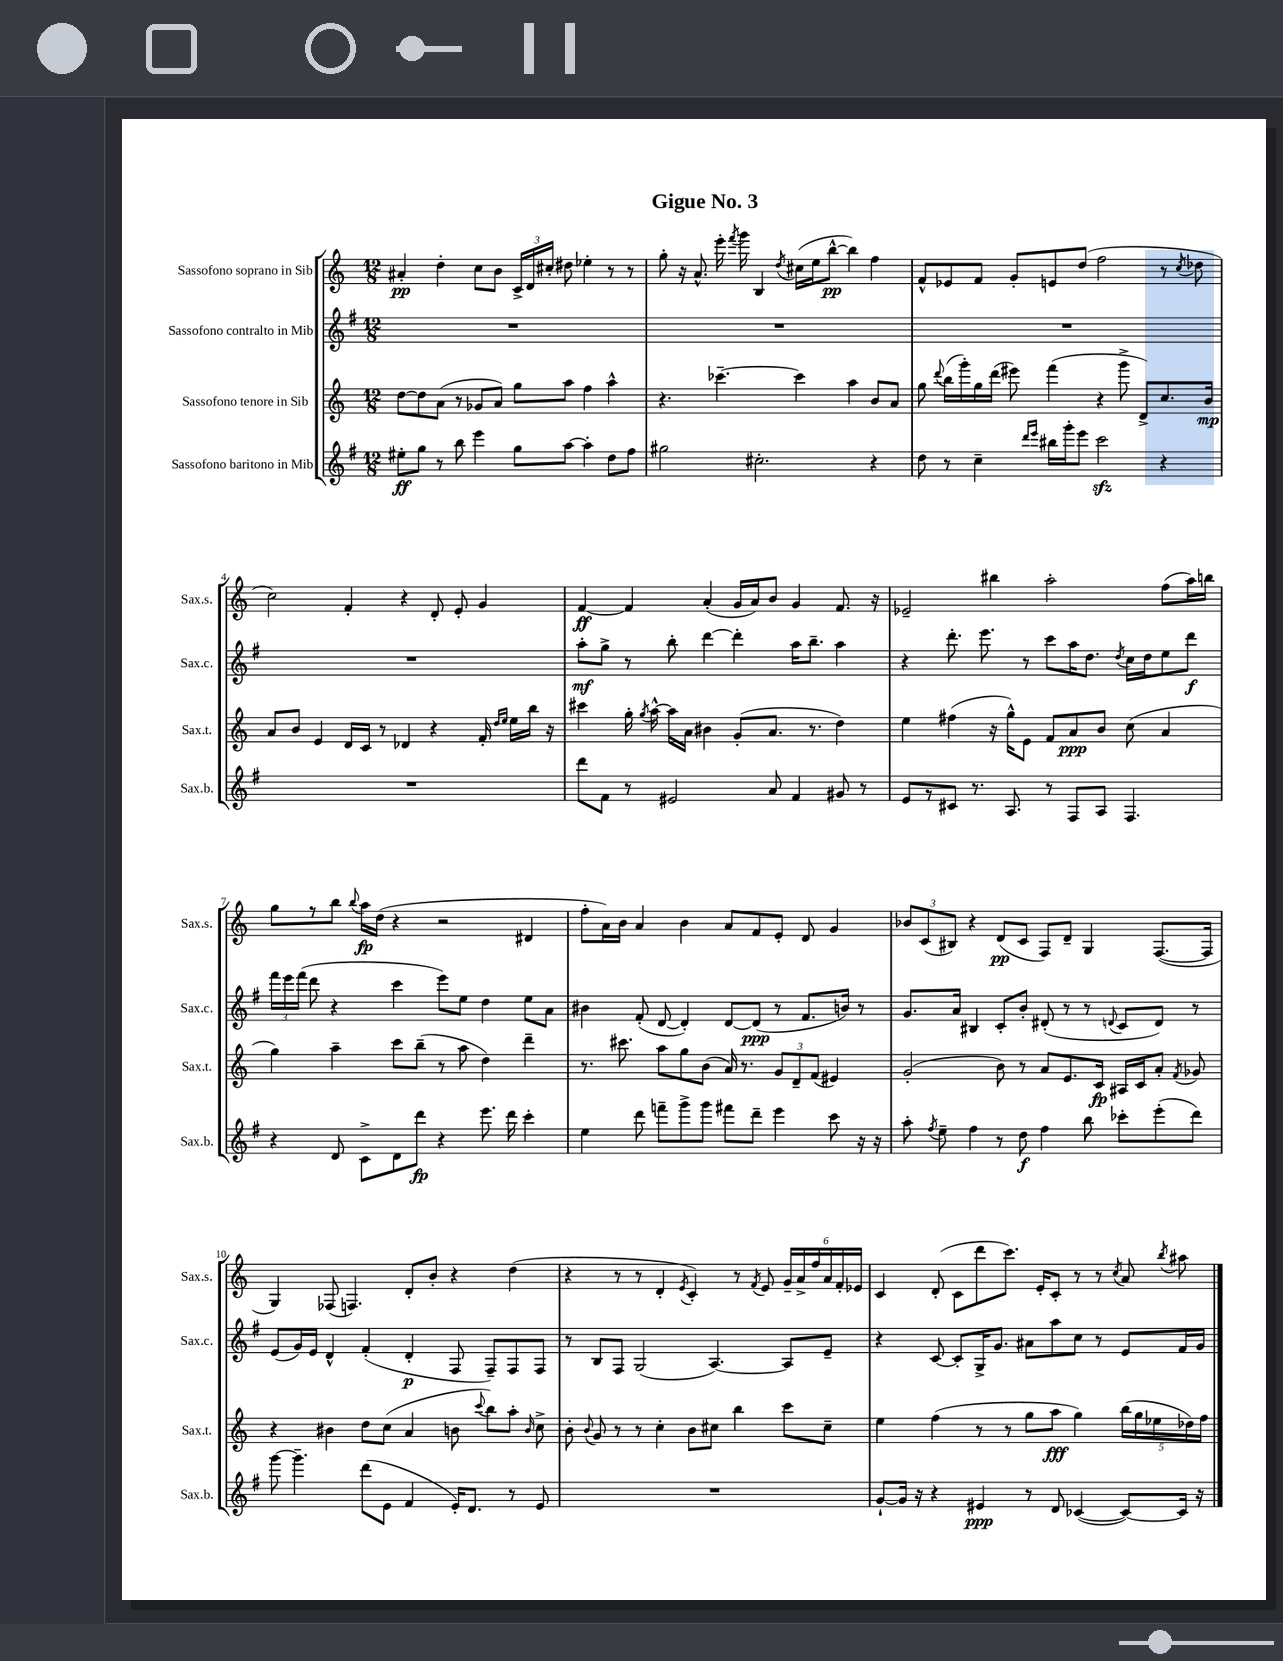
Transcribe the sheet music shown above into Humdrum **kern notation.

**kern	**kern	**kern	**kern
*staff4	*staff3	*staff2	*staff1
*clefG2	*clefG2	*clefG2	*clefG2
*k[f#]	*k[]	*k[f#]	*k[]
*M12/8	*M12/8	*M12/8	*M12/8
8ee#'\L	[8dd\L	1.r	4a#'/
8gg\J	8dd\]	.	.
8r	(8a\J	.	4dd'\
8bb\	8r	.	.
4eee\	8g-/L	.	8cc\L
.	8a/J)	.	8b\J
8gg\L	8gg\L	.	24c^/LL
.	.	.	24d/
.	.	.	24cc#'/JJ
[8aa\J	8aa\J	.	8dd#\
4aa'\]	4ff\	.	4ee-'\
8dd\L	4aa^^\	.	8r
8ff#\J	.	.	8r
=	=	=	=
2gg#\	4.r	1.r	8gg'\
.	.	.	16r
.	.	.	8.a^^/
.	[4.ccc-~\	.	16eee'\
.	.	.	8qfff/
.	.	.	16ggg\
2.cc#'\	.	.	4B/
.	.	.	8qdd/
.	4ccc-\]	.	(16cc#\LL
.	.	.	16ee\J
.	.	.	[8bb^^\J
.	4aa\	.	4bb\])
4r	8b/L	.	4ff\
.	8a/J	.	.
=	=	=	=
8dd\	8gg\	1.r	8f^^/L
.	8qqddd/	.	.
8r	(16bb\LL	.	8e-/
.	16ggg'\)	.	.
4cc~\	16gg\	.	8f/J
.	(16ddd\JJ	.	.
.	8eee#\)	.	8g'/L
16qqddd/LL	.	.	.
16qqeee/JJ	.	.	.
16bb#\LL	(4fff\	.	8e/
16ggg'\J	.	.	.
8eee\J	.	.	(8dd/J
2ccc\	4r	.	2ff\
.	8ggg^\	.	.
.	8d^/L)	.	.
4r	8.cc/	.	8r
.	.	.	8qcc/
.	.	.	8dd-\
.	16b/Jk	.	.
=	=	=	=
1.r	8a/L	1.r	2cc\)
.	8b/J	.	.
.	4e/	.	.
.	16d/LL	.	4f'/
.	16c/JJ	.	.
.	8r	.	.
.	4d-/	.	4r
.	4r	.	8d'/
.	.	.	8e'/
.	16f'/	.	4g/
.	16qqdd/LL	.	.
.	16qqee/JJ	.	.
.	16ee\LL	.	.
.	16bb\JJ	.	.
.	16r	.	.
=	=	=	=
8ddd\L	4ccc#\	8aa'\L	[4f/
8f#\J	.	8gg^\J	.
8r	16gg'\	8r	4f/]
.	8qgg/	.	.
.	[16aa^^\	.	.
2e#/	16aa\]LL	8bb'\	.
.	16a\JJ	.	.
.	4b#\	[4ddd\	(4a'/
.	(8g'/L	4ddd'\]	16g/LL
.	.	.	16a/J)
8a/	8.a/J	.	8b/J
4f#/	.	16aa\LK	4g/
.	8.r	8.bb~\J	.
8g#/	4dd\)	4aa\	8.f/
8r	.	.	.
.	.	.	16r
=	=	=	=
8e/L	4ee\	4r	2e-~/
8r	.	.	.
8c#/J	(4ff#\	8.ddd'\	.
8.r	.	.	.
.	.	8.eee\	.
.	16r	.	4bb#\
8.A/	16gg^^\LK)	.	.
.	8e\J	8r	.
8r	8f/L	8ccc\L	2aa'\
8F#/L	8a/	16aa\K	.
.	.	8.dd\J	.
8A/J	8b/J	.	.
.	.	8qdd/	.
4.F#/	(8cc\	16cc\LL	.
.	.	16dd\J	.
.	4a/	8ee\	(8ff\L
.	.	8ddd\J	16aa\L)
.	.	.	16bb\JJ
=	=	=	=
4r	4gg\)	24fff#\LL	8gg\L
.	.	24eee\	.
.	.	(24fff#\JJ	.
.	.	8ddd\	8r
8d/	4aa~\	4r	8bb\J
.	.	.	8qqbb/
8c^\L	.	.	16aa\LL
.	.	.	(16dd\JJ
8d\	8ccc\L	4ccc\	4r
8ddd\J	(8bb~\J	.	.
4r	8r	8eee\L)	2r
.	8aa\	8ee\J	.
8.eee\	4dd\)	4dd\	.
16ddd\	.	.	.
4ccc'\	4ddd~\	8ee\L	4d#/
.	.	8a\J	.
=	=	=	=
4ee\	8.r	4b#\	8ff'\L
.	.	.	16a\L)
.	8.ccc#\	.	16b\JJ
8ddd\	.	(8f#'/	4a/
8fff~\L	8aa\L	[8d/	.
8ggg^\	8gg\	4d'/])	4b\
8ggg\J	(8b\J	.	.
8fff#\L	16a/)	[8d/L	8a/L
.	8.r	.	.
8ddd~\J	.	(8d/]J	8f/
4eee\	12g/L	8r	8e'/J
.	12d~/	.	.
.	.	8.f#/L	8d/
.	(12f/J	.	.
8ccc\	4e#/)	.	4g/
.	.	16b/Jk)	.
16r	.	8r	.
16r	.	.	.
=	=	=	=
8aa'\	(2g'/	8.g/L	12b-/L
.	.	.	(12c/
8qff#/	.	.	.
8ee~\	.	.	.
.	.	.	12B#/J)
.	.	16a/Jk	.
4ff#\	.	4B#/	4r
8r	8b\)	8c'/L	(8d/L
8dd\	8r	8b'/J	8c/J
4ff#\	8a/L	(8d#'/	8F/L)
.	8.e/	8r	8d~/J
8bb\	.	8r	4G/
.	16c/Jk	.	.
.	.	8qqd/	.
8ccc-'\L	16A#/LL	8c/L	.
.	16c/J	.	.
(8eee'\	8a'/J	8d/J)	([8.F/L
.	8qf/	.	.
8ddd\J)	8g-/	8r	.
.	.	.	16F/]Jk
=	=	=	=
[8ggg\	4r	(8e/L	4G/)
4.ggg~\]	.	16g/L)	.
.	.	16e/JJ	.
.	4b#\	4d^^/	(8F-/
.	.	.	4.F/)
(8ddd\L	8dd\L	(4f#'/	.
8e\J	(8cc\J	.	.
4f#/	4a/	4d'/	8d'/L
.	.	.	8b'/J
16e'/LK)	8b\	8F#/	4r
8.d/J	.	.	.
.	8qqccc/	.	.
.	8bb\L)	8F#~/L)	.
8r	8aa'\J	8F#/	(4dd\
.	16qqb/	.	.
8e/	8cc^\	8F#/J	.
=	=	=	=
1.r	8b'\	8r	4r
.	8qqb/	.	.
.	8g/	8B/L	.
.	8r	8F#/J	8r
.	8r	(2G/	8r
.	4cc'\	.	4d'/
.	.	.	8qe/
.	8b\L	.	4c'/)
.	8cc#\J	[4.A/)	.
.	4bb\	.	8r
.	.	.	8qf/
.	.	.	8e/
.	8ccc\L	8A/]L	24g~/LL
.	.	.	24a^/
.	.	.	24ff/
.	8cc#~\J	8e~/J	24a/
.	.	.	24f'/
.	.	.	24e-/JJ
=	=	=	=
[8g`/L	4ee\	4r	4c/
16g/]Jk	.	.	.
16r	.	.	.
4r	(4ff\	[8c/	(8d'/
.	.	8c'/]L	8c\L
4e#/	8r	16G^/K	8ddd\
.	.	8.g/J	.
.	8r	.	8.ccc\J)
8r	8gg\L	8a#\L	.
.	.	.	16e'/LK
8d/	8aa\J	8aa\	8c'/J
([4c-/	4gg\)	8cc\J	8r
.	.	8r	8r
.	.	.	8qcc/
8c-/_L)	(20bb\LL	8e/L	8a/
.	20gg\	.	.
.	20ee-\	.	.
.	.	.	8qbb/
16c-/]Jk	.	16f#/L	8aa#\
.	20dd-\)	.	.
16r	.	16g/JJ	.
.	20ff\JJ	.	.
==	==	==	==
*-	*-	*-	*-
